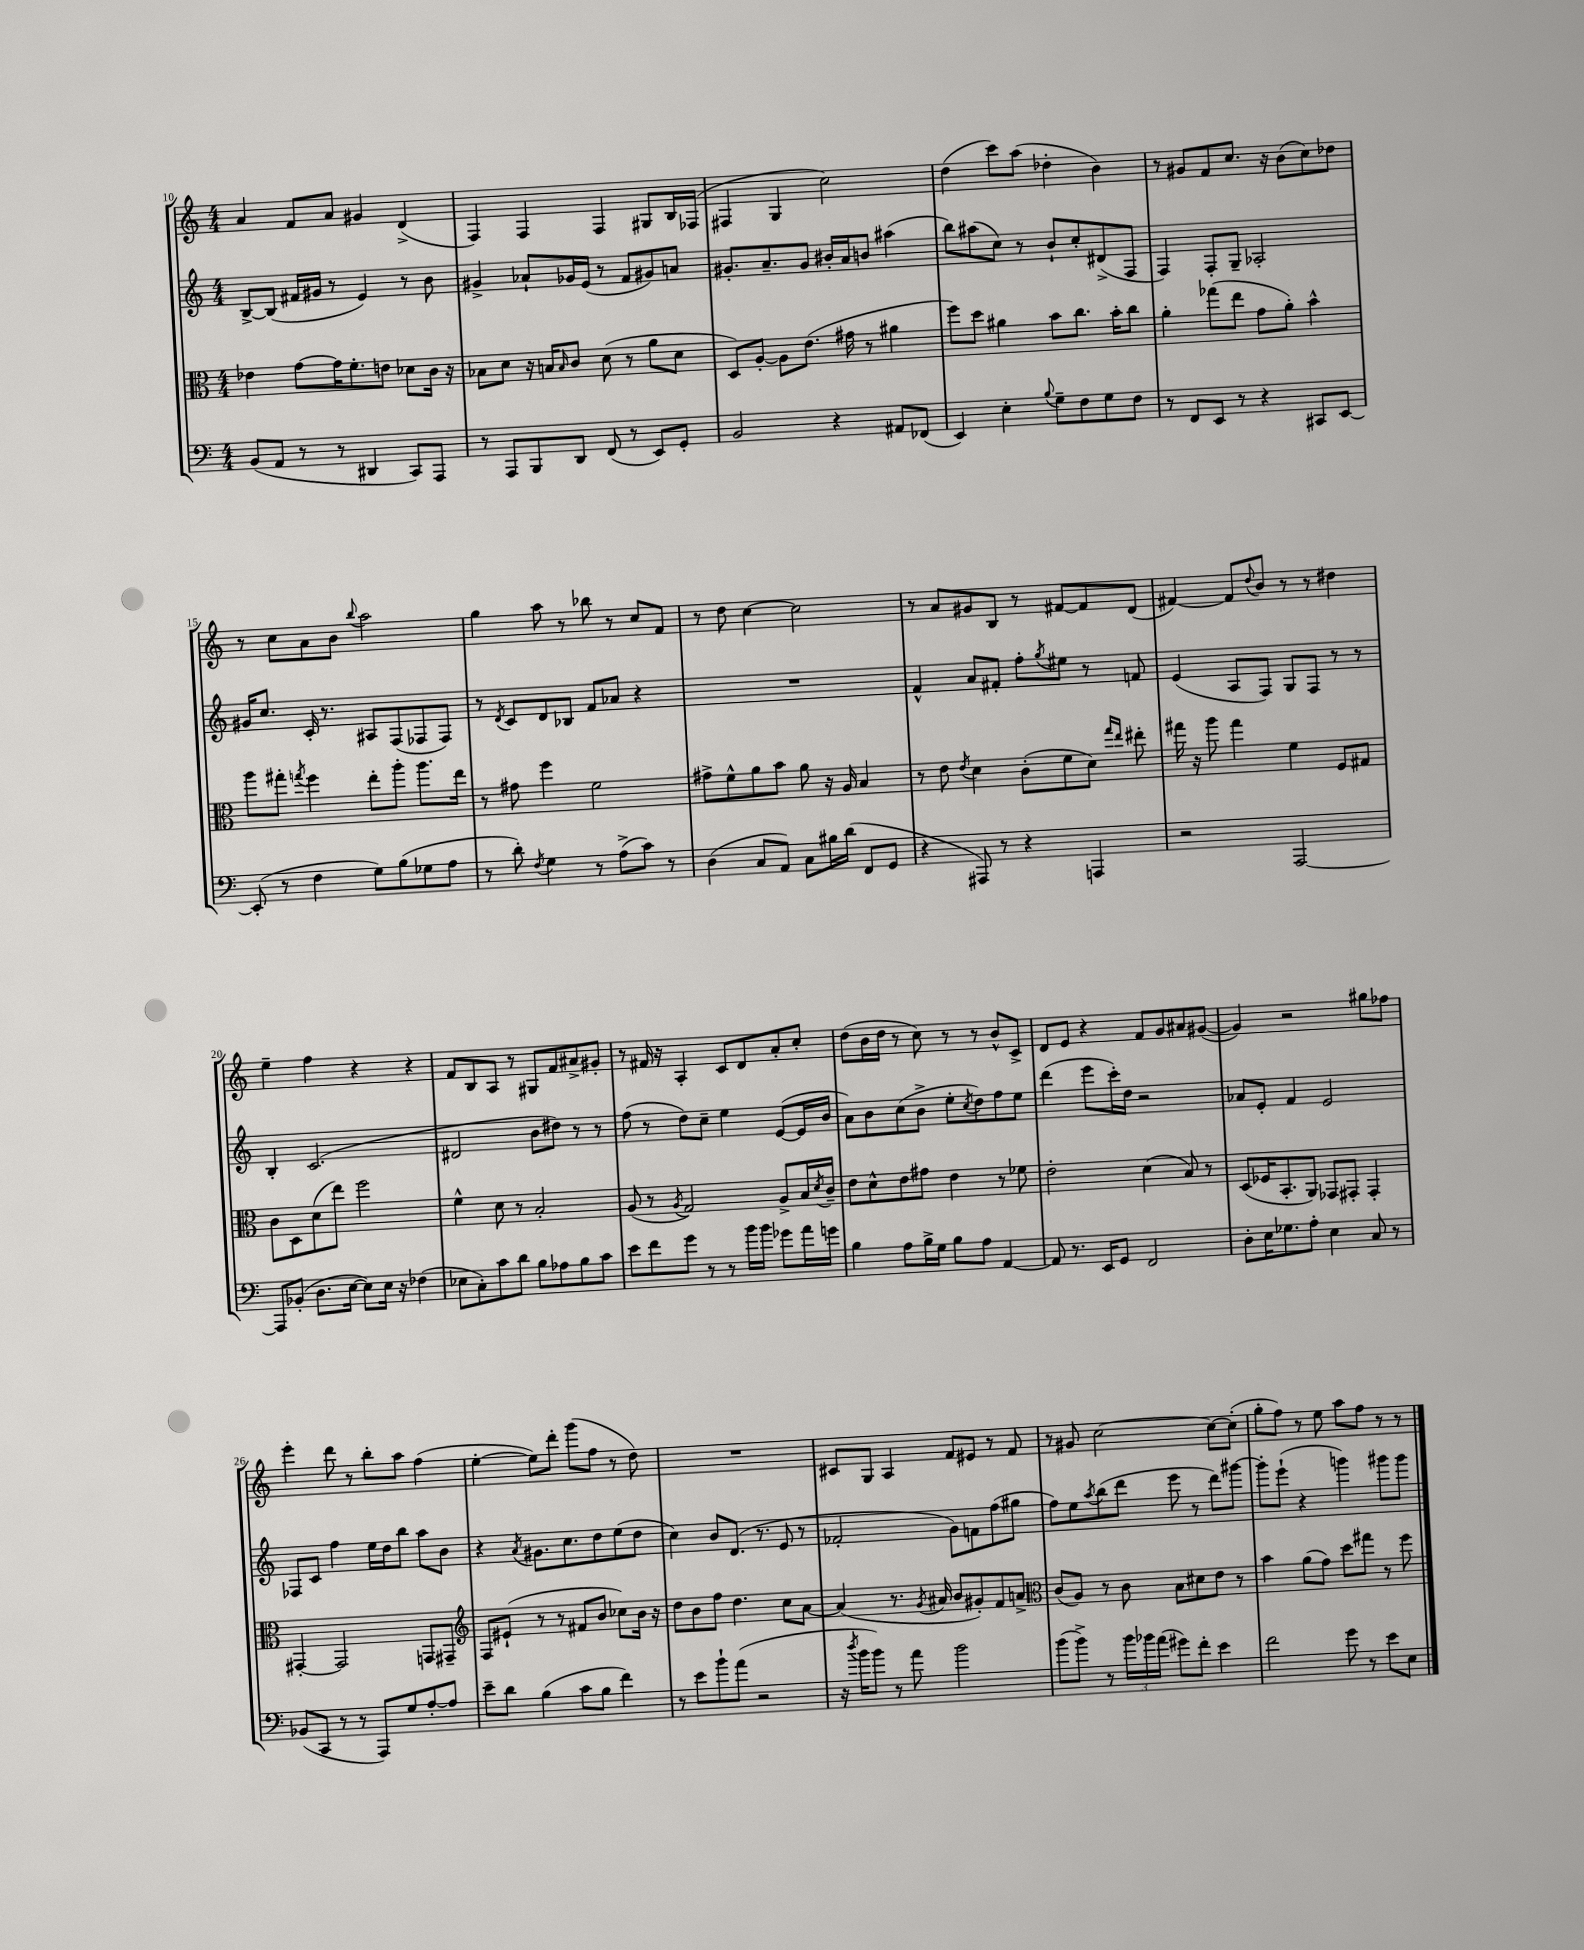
<<
\new StaffGroup <<
\new Staff = "s0" {
    \clef treble \key c \major \numericTimeSignature \time 4/4
    a'4 f'8 a'8 gis'4 d'4->( |
    f4) f4 f4 gis8 b16 fes16( |
    fis4 g4 c''2) |
    d''4( c'''8) a''8( des''4-. b'4) |
    r8 gis'8 f'8 c''8. r16 b'8( c''8) des''8 |
    r8 c''8 a'8 b'8 \appoggiatura { b''8 } a''2 |
    g''4 a''8 r8 bes''8 r8 c''8 f'8 |
    r8 d''8 c''4~ c''2 |
    r8 a'8 gis'8 b8 r8 fis'8~ fis'8 d'8( |
    fis'4~) fis'8 \appoggiatura { d''8 } b'8 r8 r8 dis''4 |
    e''4-- f''4 r4 r4 |
    f'8 b8 a8 r8 gis8 f'8 ais'8-> gis'8-. |
    r8 fis'16 r16 a4-. c'8 d'8 a'8-. c''8-. |
    d''8( b'16 d''16 r8 c''8) r8 r8 b'8-^ c'8-> |
    d'8 e'8 r4 f'8 g'8 ais'8 gis'8~( |
    gis'4) r2 gis''8 fes''8 |
    e'''4-. d'''8 r8 b''8-. a''8 f''4( |
    e''4~-. e''8) d'''8-. g'''8( f''8 r8 d''8) |
    R1 |
    cis'8 g8 a4 f'8 eis'8 r8 f'8 |
    r8 gis'8 c''2~ c''8~ c''8-.( |
    g''8-. f''8) r8 e''8 a''8 f''8 r8 r8 \bar "|." |
}
\new Staff = "s1" {
    \clef treble \key c \major \numericTimeSignature \time 4/4
    b8~-> b8( fis'16 gis'16 r8 e'4) r8 b'8 |
    gis'4-> aes'8-! ges'16 e'16( r8 f'8 gis'8) a'8 |
    gis'8.-. a'8.-- gis'8 bis'16-. a'16 b'8 ais''4( |
    b''8) ais''8( c''8) r8 b'8-! c''8-. dis'8->( f8 |
    f4) f8-. g8-- aes2-. |
    gis'16 c''8. c'16-. r8. ais8 f8( fes8 fes8) |
    r8 \acciaccatura { d'8 } c'8 d'8 bes8 f'8 aes'8 r4 |
    R1 |
    f'4-^ a'8 fis'8-. f''8-. \acciaccatura { g''8 } eis''8 r8 f'8 |
    e'4( a8 f8) g8 f8 r8 r8 |
    b4-. c'2.( |
    dis'2 b'8 dis''8) r8 r8 |
    f''8( r8 d''8) c''8-- e''4 e'8~( e'16 b'16 |
    a'8) b'8 c''8( b'8-> e''8-. \acciaccatura { c''8 } d''8) f''8 e''8 |
    d'''4( e'''8 c'''16-.) d''16 r2 |
    aes'8 e'8-. f'4 e'2 |
    fes8 c'8 f''4 e''16 d''16 b''8 a''8 b'8 |
    r4 \acciaccatura { a'8 } gis'8. c''8. d''8 e''8( d''8 |
    c''4) b'8 d'8.( r8. e'8 r8 |
    fes'2-. g'8) f'8 f''8( gis''8 |
    f''8) e''8 \acciaccatura { a''8 } b''8( d'''8 e'''8 r8 d'''8) gis'''8~ |
    gis'''8-. e'''8-!( r4 g'''4) gis'''8 gis'''8 \bar "|." |
}
\new Staff = "s2" {
    \clef alto \key c \major \numericTimeSignature \time 4/4
    ees'4 g'8~ g'16 f'8.-. e'8 des'8 c'16 r16 |
    bes8 d'8 r16 b16 \grace { b16 } c'8 d'8( r8 a'8 d'8 |
    d8) a8~-. a8 e'8.( gis'16 r8 ais'4 |
    f''8) d''8 ais'4 b'8 c''8. b'16-. c''8 |
    a'4-. ges''8( e''8 g'8 a'8-.) b'4-^ |
    a''8 gis''8-. \acciaccatura { g''8 } f''4 e''8-. a''8-. a''8. e''16 |
    r8 gis'8 f''4 f'2 |
    gis'8-> f'8-^ a'8 b'8 a'8 r16 a16 b4 |
    r8 e'8 \acciaccatura { e'8 } d'4 c'8-.( f'8 d'8) \grace { g''16 e''16 } eis''8-. |
    gis''16 r16 a''8 gis''4 f'4 f8 gis8 |
    c'8 d8 d'8( e''8) f''2 |
    f'4-^ d'8 r8 b2-. |
    a8( r8 \acciaccatura { a8 } g2) a8-> b16 \acciaccatura { d'8 } c'16-- |
    e'8 d'8-^ e'8 gis'8 e'4 r8 fes'8 |
    e'2-. d'4( b8) r8 |
    d8( fes16 b,8.-. a,8) ges,8 gis,8-. gis,4-. |
    gis,4~-. gis,2 g,8 gis,8-- |
    \clef treble f8 eis'8-!( r8 r8 fis'8 b'8 ces''8) b'16 r16 |
    d''8 b'8 f''8 d''4. c''8 a'8~ |
    a'4( r8. \acciaccatura { g'8 } ais'16 b'8 gis'8-.) f'8 a'8-> |
    \clef alto c'8( a8) r8 c'8 b8 dis'8 e'8 r8 |
    b'4 a'8( g'8) d''8 gis''8 r8 f''8 \bar "|." |
}
\new Staff = "s3" {
    \clef bass \key c \major \numericTimeSignature \time 4/4
    b,8( a,8 r8 r8 dis,4 c,8) a,,8 |
    r8 a,,8 b,,8 d,8 f,8( r8 e,8) g,8-. |
    b,2 r4 ais,8 fes,8( |
    e,4) e4-. \appoggiatura { b8 } g8-- f8 g8 f8 |
    r8 f,8 e,8 r8 r4 cis,8 e,8~ |
    e,8-.( r8 f4 g8) b8( ges8 a8 |
    r8 d'8-.) \acciaccatura { f8 } g4 r8 a8->( c'8) r8 |
    d4( c8 a,8) c8 bis16 d'16( f,8 g,8 |
    r4 ais,,8) r8 r4 a,,4 |
    r2 a,,2~ |
    a,,8 bes,8-.( d8. e16~ e8) e16 r16 fes4( |
    ees8 c8-.) c'8 d'8 b8 aes8 b8 c'8 |
    e'8 f'8 g'8 r8 r8 b'16 b'16 ges'8 a'16 g'16 |
    b4 a8 b16-> g16 b8 a8 a,4~ |
    a,8 r8. e,16 g,8 f,2 |
    d8-. e16 ges8. a8-. e4 c8 r8 |
    bes,8( c,8 r8 r8 a,,8) g8 a8~-. a8 |
    e'8-- d'8 b4( c'8 b8 f'4) |
    r8 e'8 b'8-! a'8( r2 |
    r16 \acciaccatura { d''8 } b'16 b'8) r8 a'8 b'2 |
    b'8( b'8->) r8 \tuplet 3/2 { b'16 bes'16 a'16( } gis'8) f'8-. e'4 |
    f'2 g'8 r8 e'8 e8 \bar "|." |
}
>>
>>
\layout { \context { \Score currentBarNumber = #10 } }
